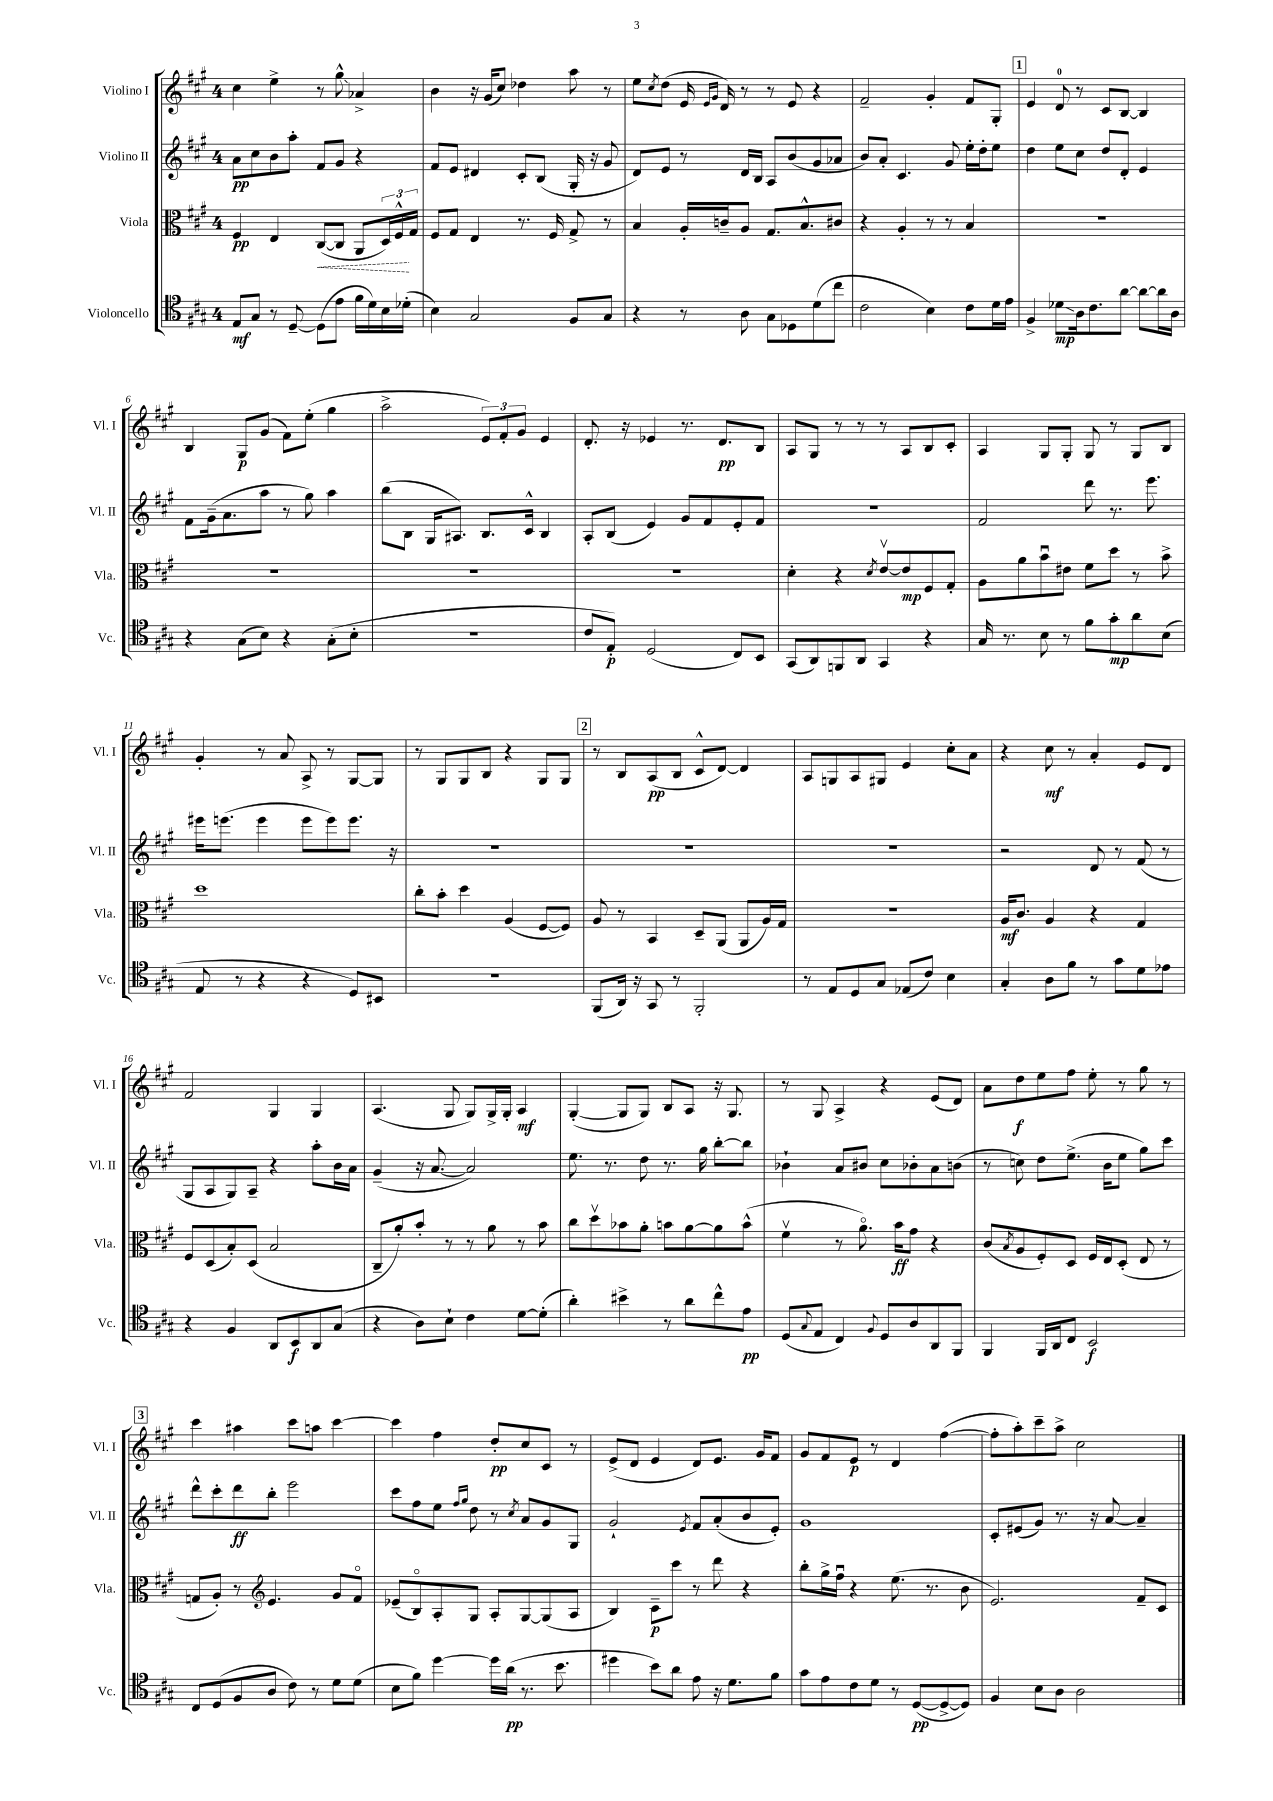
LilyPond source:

<<
\new StaffGroup <<
\new Staff = "s0" \with { instrumentName = "Violino I" shortInstrumentName = "Vl. I" } {
    \clef treble \key a \major \once \override Staff.TimeSignature.style = #'single-digit \time 4/4
    cis''4 e''4-> r8 gis''8-^\glissando aes'4-> |
    b'4 r16 gis'16( cis''8) des''4 a''8 r8 |
    e''8 \acciaccatura { cis''8 } d''8( e'16 \grace { e'16 gis'16 } d'16) r8 r8 e'8 r4 |
    fis'2-- gis'4-. fis'8 gis8-. |
    \mark \markup { \box "1" } e'4 d'8-0 r8 cis'8 b8~ b4 |
    b4 gis8\p gis'8( fis'8) e''8-.( gis''4 |
    a''2-> \tuplet 3/2 { e'8) fis'8-. gis'8 } e'4 |
    d'8.-. r16 ees'4 r8. d'8.\pp b8 |
    a8 gis8 r8 r8 r8 a8 b8 cis'8-. |
    a4 gis8 gis8-. gis8 r8 gis8 b8 |
    gis'4-. r8 a'8 a8-> r8 gis8~ gis8 |
    r8 gis8 gis8 b8 r4 gis8 gis8 |
    \mark \markup { \box "2" } r8 b8 a8\pp( b8 cis'8-^ d'8~) d'4 |
    a8 g8 a8 gis8 e'4 cis''8-. a'8 |
    r4 cis''8\mf r8 a'4-. e'8 d'8 |
    fis'2 gis4 gis4 |
    a4.( gis8 gis8) gis16-> gis16-. a4\mf |
    gis4~-.( gis8 gis8) b8 a8 r16 gis8. |
    r8 gis8 a4-> r4 e'8( d'8) |
    a'8 d''8\f e''8 fis''8 e''8-. r8 gis''8 r8 |
    \mark \markup { \box "3" } cis'''4 ais''4 cis'''8 a''8 cis'''4~ |
    cis'''4 fis''4 d''8-.\pp cis''8 cis'8 r8 |
    e'8->( d'8 e'4 d'8) e'8. gis'16 fis'8 |
    gis'8 fis'8 e'8\p r8 d'4 fis''4~( |
    fis''8-. a''8-.) cis'''8-- a''8-> cis''2 \bar "|." |
}
\new Staff = "s1" \with { instrumentName = "Violino II" shortInstrumentName = "Vl. II" } {
    \clef treble \key a \major \once \override Staff.TimeSignature.style = #'single-digit \time 4/4
    a'8\pp cis''8 b'8 a''8-. fis'8 gis'8 r4 |
    fis'8 e'8 dis'4 cis'8-. b8( gis16-. r16 gis'8 |
    d'8) e'8 r8 d'16 b16 a8 b'8( gis'8 aes'8 |
    b'8) a'8-. cis'4. gis'8 e''16-. d''16-. e''8 |
    \mark \markup { \box "1" } d''4 e''8 cis''8 d''8 d'8-. e'4 |
    fis'8 gis'16--( a'8. a''8 r8 gis''8) a''4 |
    b''8( b8 gis16 ais8.) b8. cis'16-^ b4 |
    a8-. b8( e'4) gis'8 fis'8 e'8-. fis'8 |
    R1 |
    fis'2 d'''8 r8. e'''8. |
    eis'''16 e'''8.( e'''4 e'''8 e'''8) e'''8. r16 |
    R1 |
    \mark \markup { \box "2" } R1 |
    R1 |
    r2 d'8 r8 fis'8( r8 |
    gis8 a8 gis8) a8-- r4 a''8-. b'16 a'16 |
    gis'4--( r16 a'8.~ a'2) |
    e''8. r8. d''8 r8. gis''16 b''8~-. b''8 |
    bes'4-! a'8 bis'8 cis''8 bes'8-. a'8 b'8( |
    r8 c''8) d''8 e''8.->( b'16 e''8 gis''8) cis'''8 |
    \mark \markup { \box "3" } d'''8-^ cis'''8-. d'''8\ff b''8-. e'''2 |
    cis'''8 fis''8 e''8 \grace { fis''16 gis''16 } d''8 r8 \acciaccatura { cis''8 } a'8 gis'8 gis8 |
    gis'2-! \acciaccatura { e'8 } fis'8 a'8-.( b'8 e'8-.) |
    gis'1 |
    cis'8-. eis'8( gis'8) r8. r16 a'8~ a'4-- \bar "|." |
}
\new Staff = "s2" \with { instrumentName = "Viola" shortInstrumentName = "Vla." } {
    \clef alto \key a \major \once \override Staff.TimeSignature.style = #'single-digit \time 4/4
    fis4\pp e4 \once \override Hairpin.style = #'dashed-line cis8~\<( cis8 a,8 \tuplet 3/2 { d16) fis16-^\! gis16 } |
    fis8 gis8 e4 r8. fis16 gis8-> r8 |
    b4 a16-. c'16-- a8 gis8. b8.-^ cis'8 |
    r4 a4-. r8 r8 b4 |
    \mark \markup { \box "1" } R1 |
    R1 |
    R1 |
    R1 |
    d'4-. r4 \acciaccatura { d'8 } e'8~\upbow e'8\mp fis8 gis8-. |
    a8 a'8 b'8\downbow eis'8 fis'8 d''8 r8 b'8-> |
    d''1 |
    cis''8-. b'8-. d''4 a4( fis8~ fis8) |
    \mark \markup { \box "2" } a8 r8 b,4 d8-- a,8( a,8 a16) gis16 |
    R1 |
    a16\mf cis'8. a4 r4 gis4 |
    fis8 d8( b8-.) d8( b2 |
    cis8-- a'8-.) b'8-. r8 r8 a'8 r8 b'8 |
    cis''8 d''8\upbow bes'8 a'8-. b'8 a'8~ a'8 b'8-^( |
    fis'4\upbow r8 a'8.\flageolet) b'16\ff gis'8 r4 |
    cis'8( \acciaccatura { b8 } a8 fis8-.) d8 fis16 e16 d8-.( e8 r8 |
    \mark \markup { \box "3" } g8 a8-.) r8 \clef treble e'4. gis'8 fis'8\flageolet |
    ees'8--( b8\flageolet) a8-. gis8 a8-. gis8~ gis8( a8 |
    b4) cis'8--\p cis'''8 r8 d'''8 r4 |
    b''8-. gis''16-> fis''16\downbow r4 e''8.( r8. b'8 |
    e'2.) fis'8-- cis'8 \bar "|." |
}
\new Staff = "s3" \with { instrumentName = "Violoncello" shortInstrumentName = "Vc." } {
    \clef tenor \key a \major \once \override Staff.TimeSignature.style = #'single-digit \time 4/4
    e8\mf gis8 r8 d8~-- d8( e'8 fis'16 d'16) b16 des'16-.( |
    b4) gis2 fis8 gis8 |
    r4 r8 a8 gis8 des8 d'8( cis''8 |
    cis'2 b4) cis'8 d'16 e'16 |
    \mark \markup { \box "1" } fis4-> des'8\glissando\mp a16 cis'8. a'8~ a'8~ a'16 a16 |
    r4 gis8( b8) r4 gis8-.( b8-. |
    R1 |
    cis'8 e8-.\p) d2( cis8) b,8 |
    gis,8( a,8) f,8 a,8 gis,4 r4 |
    gis16 r8. b8 r8 fis'8 gis'8-.\mp a'8 b8( |
    e8 r8 r4 r4 d8) bis,8 |
    R1 |
    \mark \markup { \box "2" } fis,8( a,16) r16 gis,8 r8 fis,2-. |
    r8 e8 d8 gis8 ees8( cis'8) b4 |
    gis4-. a8 fis'8 r8 gis'8 d'8 ees'8 |
    r4 fis4 a,8 b,8\f a,8 gis8( |
    r4 a8) b8-! cis'4 d'8~ d'8-.( |
    a'4-.) bis'4-> r8 a'8 cis''8-^ e'8\pp |
    d8( \appoggiatura { gis8 } e8 cis4) \appoggiatura { fis8 } d8 a8 a,8 fis,8 |
    fis,4 fis,16 a,16 cis8 b,2\f |
    \mark \markup { \box "3" } cis8 d8( fis8 a8 cis'8) r8 d'8 d'8( |
    b8 fis'8) d''4~ d''16 a'16\pp( r8. b'8. |
    dis''4 b'8) a'8 e'8 r16 d'8. fis'8 |
    gis'8 e'8 cis'8 d'8 r8 d8~\pp( d8~-> d8) |
    fis4 b8 a8 a2 \bar "|." |
}
>>
>>
